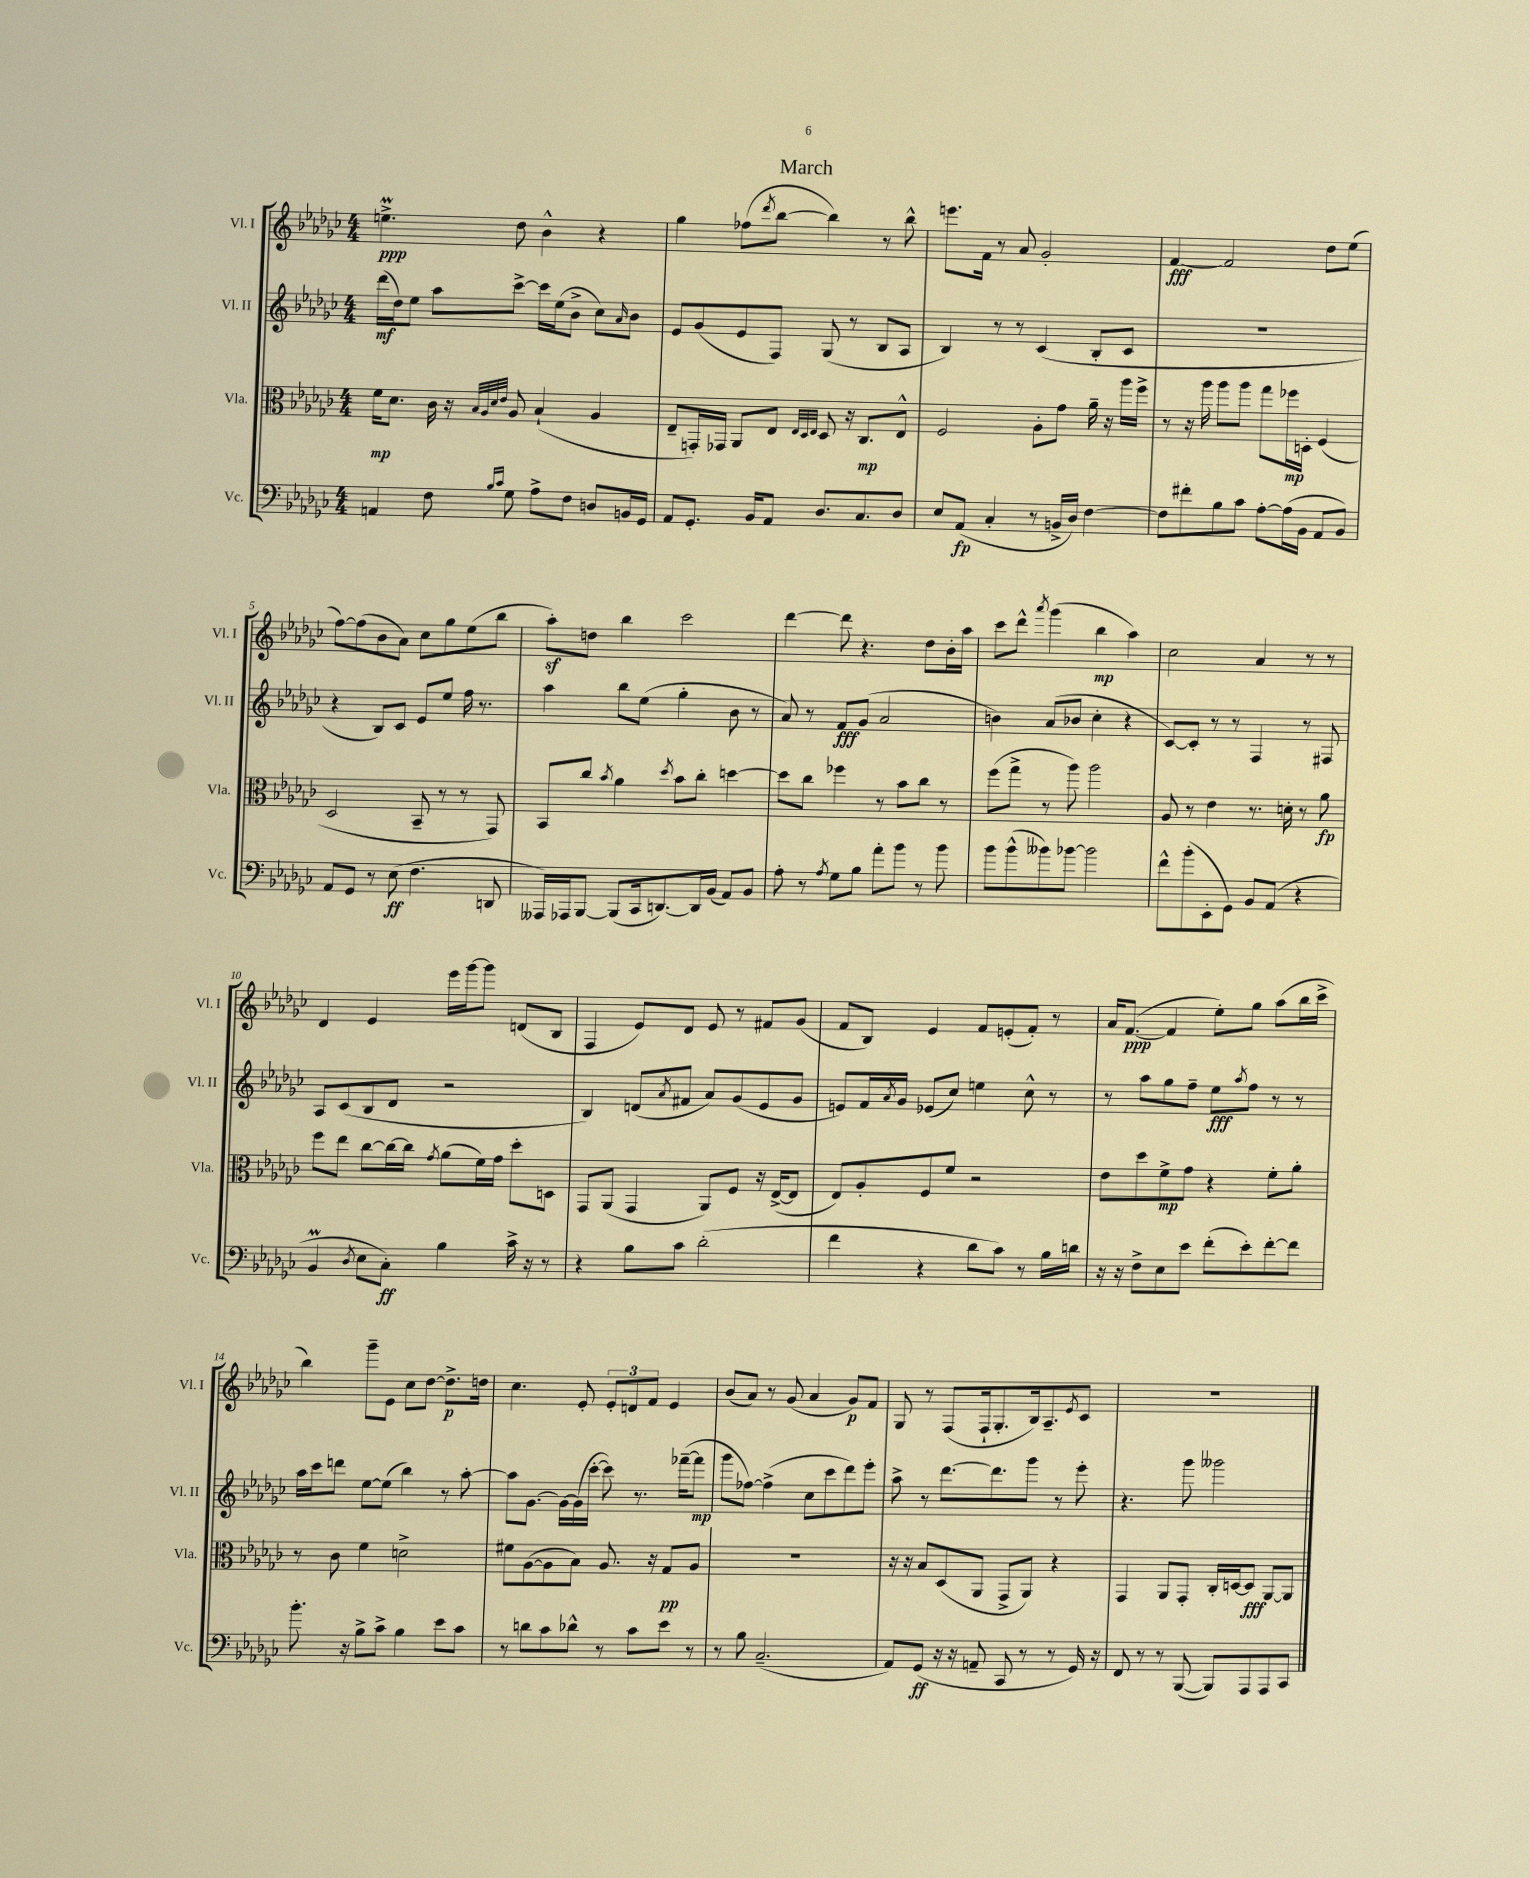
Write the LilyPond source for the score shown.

\header { title = "March" }
<<
\new StaffGroup <<
\new Staff = "s0" \with { instrumentName = "Vl. I" shortInstrumentName = "Vl. I" } {
    \clef treble \key ges \major \numericTimeSignature \time 4/4
    e''4.->\prall\ppp des''8 bes'4-^ r4 |
    ges''4 fes''8( \acciaccatura { des'''8 } bes''8~ bes''4) r8 bes''8-^ |
    e'''8. f'16 r8 aes'8 ges'2-. |
    f'4~\fff f'2 des''8 ees''8( |
    f''8~) f''8( bes'8 aes'8) ces''8 ges''8 ees''8( bes''8 |
    aes''8-.\sf) d''8 bes''4 ces'''2 |
    des'''4~ des'''8 r4. des''8 bes'16-. aes''16 |
    ces'''8 des'''8-^ \acciaccatura { aes'''8 } ges'''4( bes''4\mp aes''4) |
    ces''2 aes'4 r8 r8 |
    des'4 ees'4 ees'''16 ges'''16~ ges'''8 d'8( bes8 |
    f4 ees'8) des'8 ees'8 r8 fis'8 ges'8( |
    f'8 bes8) ees'4 f'8 e'8-.( f'8-.) r8 |
    aes'16 f'8.~\ppp( f'4 ees''8-.) ges''8 aes''8( bes''16 ces'''16-> |
    bes''4) ges'''8-- ees'8 ces''8 des''8~ des''8.->\p d''16 |
    ces''4. ees'8-. \tuplet 3/2 { ees'8-. d'8 f'8 } ees'4 |
    bes'8( aes'8) r8 ges'8( aes'4 ges'8\p) f'8 |
    ges8 r8 f8( f16-! ges8.-. bes16) aes8.-- \acciaccatura { ees'8 } ces'8 |
    R1 \bar "|." |
}
\new Staff = "s1" \with { instrumentName = "Vl. II" shortInstrumentName = "Vl. II" } {
    \clef treble \key ges \major \numericTimeSignature \time 4/4
    des'''16\mf( des''16) ees''8 aes''8 ces'''8~-> ces'''16 ees''16( bes'8-> ces''8) \grace { aes'16 } bes'8 |
    ees'8 ges'8( ees'8 f8) ges8( r8 bes8 aes8 |
    bes4) r8 r8 ces'4( bes8-. ces'8 |
    R1 |
    r4 bes8) ces'8 ees'8 ees''8 f''16 r8. |
    aes''4 bes''8 ees''8( ges''4-. bes'8 r8 |
    aes'8) r8 f'8\fff ges'8( aes'2 |
    b'4) aes'8( bes'8 ces''4-. r4 |
    ces'8~) ces'8-. r8 r8 f4 r8 fis8 |
    aes8 ces'8( bes8 des'8 r2 |
    bes4) d'8( \acciaccatura { aes'8 } fis'8 aes'8) ges'8( ees'8 ges'8 |
    e'8) f'16 \acciaccatura { aes'8 } ges'16 ees'8( ces''8) e''4 ces''8-^ r8 |
    r8 aes''8 ges''8 f''8-- ees''8\fff \acciaccatura { aes''8 } f''8 r8 r8 |
    aes''16 ces'''16 d'''8 ees''8~ ees''8( bes''4) r8 aes''8~-. |
    aes''8 ges'8.~ ges'16~ ges'16( ces'''16~-. ces'''8) r8. fes'''16~--( fes'''8\mp |
    ges'''8 fes''8~) fes''4->( ces''8 ces'''8 des'''8) ees'''8-. |
    aes''8-> r8 des'''8.~ des'''8. ges'''8 r8 ees'''8-. |
    r4. ges'''8 geses'''2 \bar "|." |
}
\new Staff = "s2" \with { instrumentName = "Vla." shortInstrumentName = "Vla." } {
    \clef alto \key ges \major \numericTimeSignature \time 4/4
    f'16\mp des'8. ces'16 r16 \grace { bes32 aes32 des'32 ees'32 } aes8 bes4-!( aes4 |
    ees8-- g,16-.) ges,16 aes,8 ees8 \grace { ees32 des32 ees32 } des8 r16 ces8.\mp ees8-^ |
    f2 aes8-. ges'8 aes'16-- r16 aes''16 f''16-> |
    r8 r16 aes''16 aes''8 aes''8 ges''8 fes''16\mp d16-. f4( |
    des2 bes,8-- r8 r8 ges,8) |
    bes,8 ces''8 \acciaccatura { bes'8 } aes'4 \acciaccatura { des''8 } bes'8 ces''8-. d''4~ |
    d''8 ces''8 fes''4 r8 bes'8 ces''8 r8 |
    f''8( ges''8-> r8 aes''8) aes''2 |
    aes8 r8 ees'4 r8. d'16-. r8 aes'8\fp |
    f''8 ees''8 ces''8~ ces''16~ ces''16 \acciaccatura { ges'8 } aes'8( f'16) ges'16 des''8-. d8 |
    ges,8 aes,8( ges,4 aes,8) f8 r16 ees16~->( ees8 |
    ees8) aes8-. f8 f'8 r2 |
    ees'8 des''8 f'8->\mp ges'8 r4 f'8-. aes'8-. |
    r8 ces'8 f'4 d'2-> |
    fis'8 aes8~( aes8 bes8) aes8. r16 ges8\pp aes8 |
    R1 |
    r16 r16 bes8 des8( aes,8 ges,8-> aes,8) r4 |
    ges,4 aes,8 ges,8-. ces16-. d16~ d8\fff aes,8~ aes,8 \bar "|." |
}
\new Staff = "s3" \with { instrumentName = "Vc." shortInstrumentName = "Vc." } {
    \clef bass \key ges \major \numericTimeSignature \time 4/4
    a,4 f8 \grace { bes16 ces'16 } ges8 aes8-> f8 d8 b,16 ges,16 |
    aes,8 ges,8.-. bes,16 aes,8 des8. ces8. des8 |
    ees8 aes,8\fp( ces4-. r8 b,16-> des16) f4~ |
    f8 fis'8-. bes8 ces'8 aes8~-. aes16( bes,16 aes,8 bes,8) |
    aes,8 ges,8 r8 ees8\ff( f4. d,8 |
    aeses,,16) aes,,16 bes,,8~ bes,,8( ces,16 d,8.~) d,16 bes,16( aes,8) bes,8 |
    aes8-. r8 \acciaccatura { aes8 } ges8 bes8 aes'8-. bes'8 r8 bes'8 |
    bes'8 bes'8-^( beses'8) bes'8~ bes'2 |
    f'8-^ bes'8-.( ees,8-. ges,8) bes,8 aes,8( r4 |
    bes,4\prall \acciaccatura { des8 } ees8 ces8-.\ff) bes4 ces'16-> r16 r8 |
    r4 bes8 ces'8 des'2-.( |
    f'4 r4 des'8 ces'8) r8 bes16 d'16 |
    r16 r16 f8-> ees8 ees'8 f'8-.( ees'8-.) f'8~-. f'8 |
    bes'8.-. r16 bes8-> ces'8-> bes4 ees'8 ces'8 |
    r8 d'8 ces'8 des'8-^ r8 ces'8 ees'8 r8 |
    r8 bes8 ces2.--( |
    aes,8) ges,8\ff( r16 r16 a,8-- ces,8 r8 r8 ges,16) r16 |
    f,8 r8 r8 bes,,8~( bes,,8) aes,,8 aes,,8 ces,8 \bar "|." |
}
>>
>>
